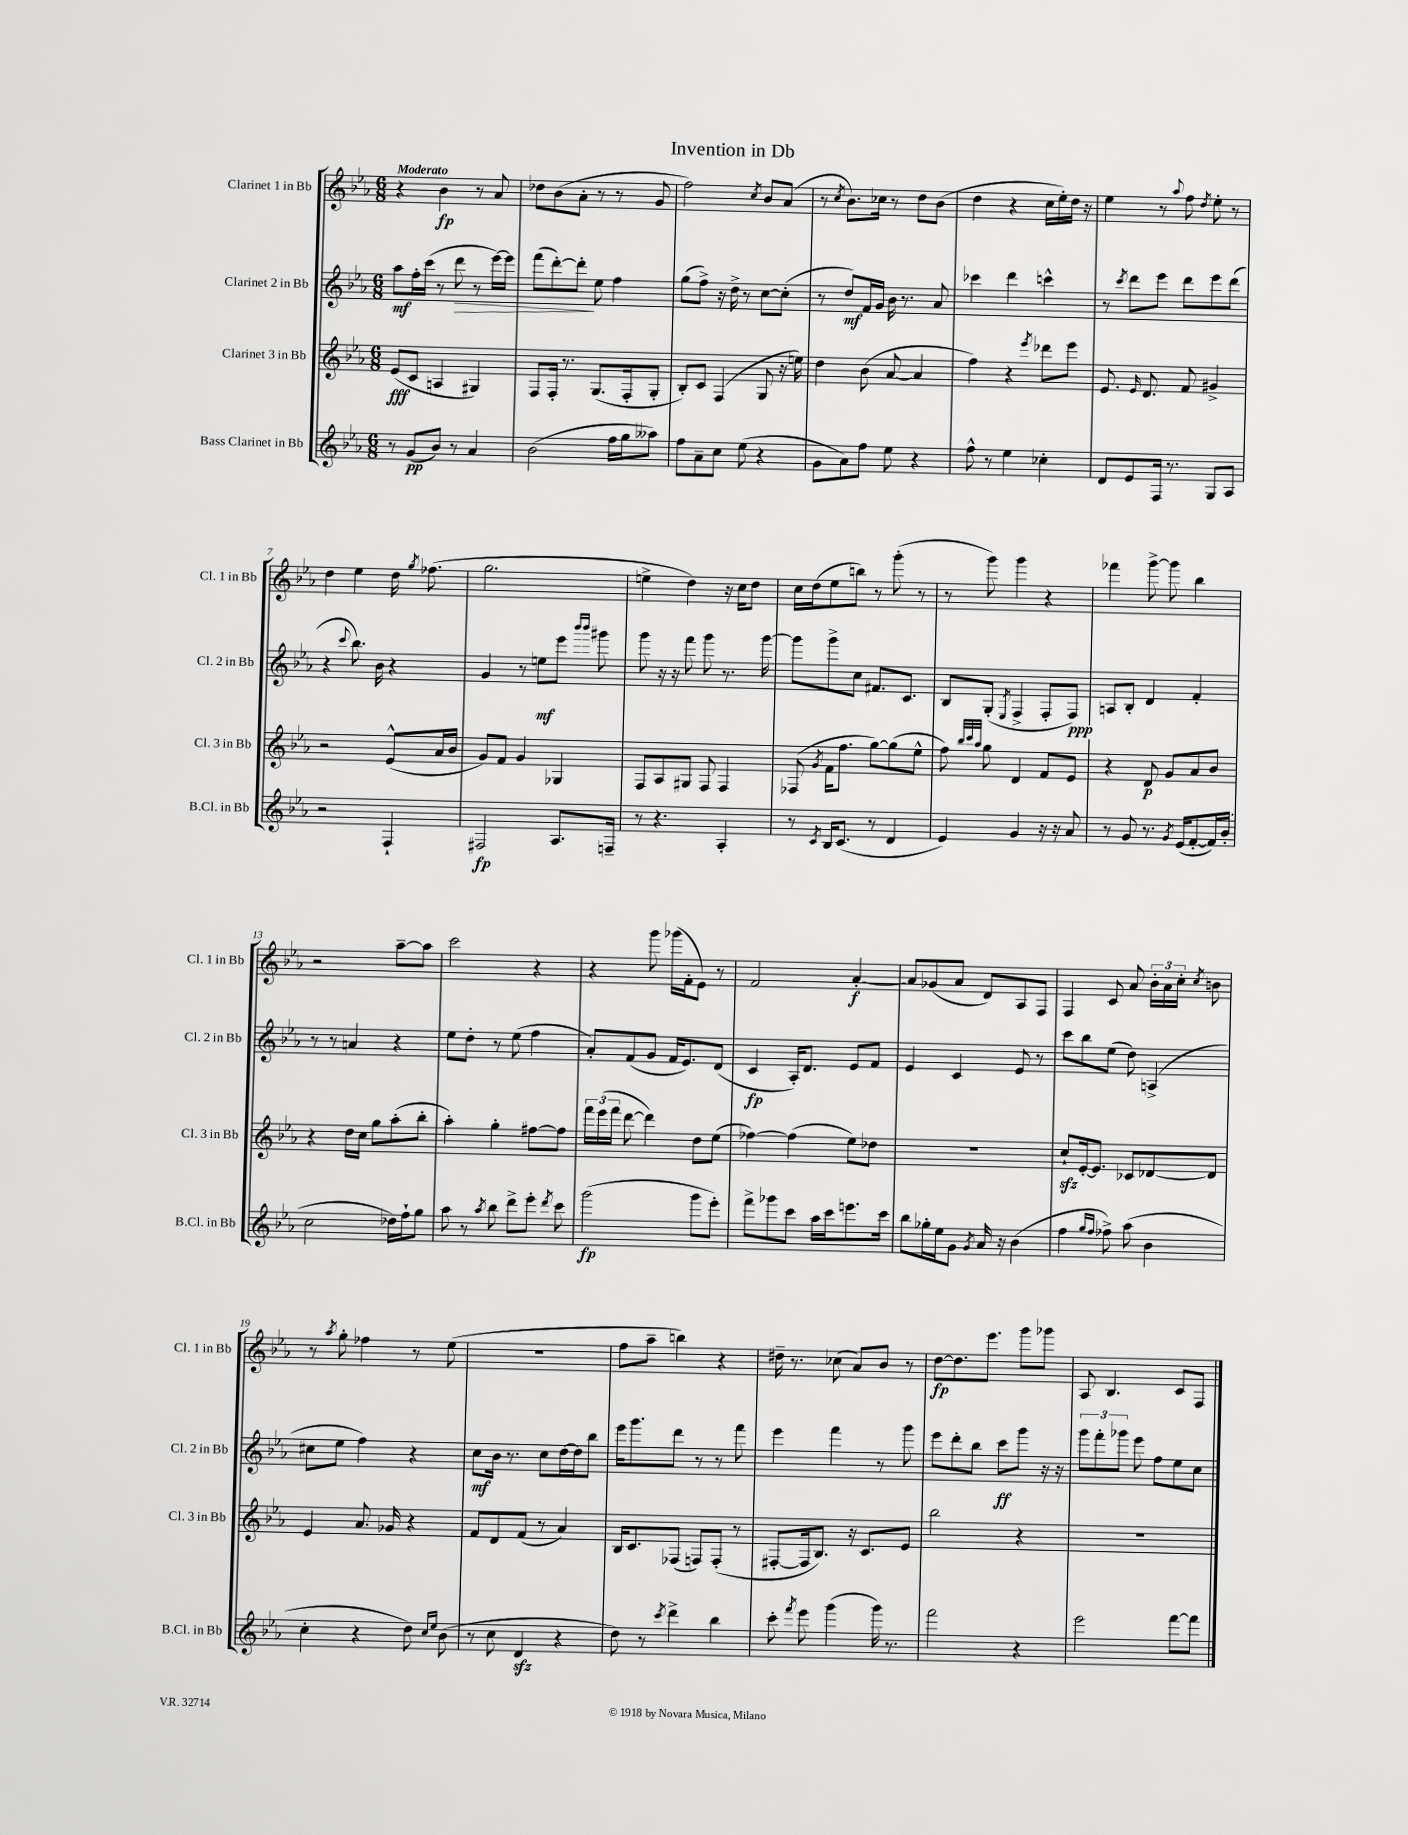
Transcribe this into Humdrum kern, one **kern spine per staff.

**kern	**dynam	**kern	**dynam	**kern	**dynam	**kern	**dynam
*part4	*part4	*part3	*part3	*part2	*part2	*part1	*part1
*staff4	*staff4	*staff3	*staff3	*staff2	*staff2	*staff1	*staff1
*I"Bass Clarinet in Bb	*	*I"Clarinet 3 in Bb	*	*I"Clarinet 2 in Bb	*	*I"Clarinet 1 in Bb	*
*I'B.Cl. in Bb	*	*I'Cl. 3 in Bb	*	*I'Cl. 2 in Bb	*	*I'Cl. 1 in Bb	*
*clefG2	*	*clefG2	*	*clefG2	*	*clefG2	*
*k[b-e-a-]	*	*k[b-e-a-]	*	*k[b-e-a-]	*	*k[b-e-a-]	*
*M6/8	*	*M6/8	*	*M6/8	*	*M6/8	*
=1	=1	=1	=1	=1	=1	=1	=1
!	!	!	!	!	!	!LO:TX:a:B:t=Moderato	!
8r	.	(8e-/L	fff	8aa-\L	mf	4r	.
(8g/L	pp	8c/J	.	16ff'\L	.	.	.
.	.	.	.	(16ccc\JJ	.	.	.
8b-/J)	.	4An/	.	8r	.	4b-\	fp
!	!	!	!	!	!LO:HP:b	!	!
8r	.	.	.	8ddd\	>	.	.
4a-/	.	4G#X/)	.	8r	.	8r	.
.	.	.	.	[16eee-\LL)	.	8a-/	.
.	.	.	.	16eee-\JJ]	.	.	.
=2	=2	=2	=2	=2	=2	=2	=2
(2b-\	.	8F/L	.	(8fff\L	.	8dd-X\L	.
.	.	16F'/Jk	.	[8ddd'\)	.	(8b-\	.
.	.	8.r	.	.	.	.	.
.	.	.	.	8ddd'\J]	.	8a-'\J	.
.	.	(8.G/L	.	8ee-\	]	8r	.
16ff\LL	.	.	.	4ff\	.	8r	.
16gg\J	.	16F'/k	.	.	.	.	.
8aa--X\J)	.	8G'/J	.	.	.	8g/	.
=3	=3	=3	=3	=3	=3	=3	=3
8ff\L	.	8B-'/L)	.	(8gg\L	.	2ff\)	.
8a-~\	.	8c/J	.	8ff^\J)	.	.	.
8cc\J	.	(4F/	.	16r	.	.	.
.	.	.	.	16dd^\	.	.	.
(8ee-\	.	.	.	8r	.	.	.
.	.	.	.	.	.	8qcc/	.
4r	.	8G/	.	[8cc\L	.	8b-/L	.
.	.	16r	.	(8cc'\J]	.	(8a-/J	.
.	.	16een\)	.	.	.	.	.
=4	=4	=4	=4	=4	=4	=4	=4
8g\L	.	4dd\	.	8r	.	8r	.
.	.	.	.	.	.	8qcc/	.
8a-\)	.	.	.	8dd/L)	mf	8.b-\L)	.
8ff\J	.	(8b-\	.	16f/L	.	.	.
.	.	.	.	16g/JJ	.	16cc-X\Jk	.
8ee-\	.	[8a-/	.	16b-\	.	8r	.
.	.	.	.	8.r	.	.	.
4r	.	4a-/]	.	.	.	8dd\L	.
.	.	.	.	8a-/	.	(8b-\J	.
=5	=5	=5	=5	=5	=5	=5	=5
8ff^^\	.	4ff\)	.	4ccc-X\	.	4dd\	.
8r	.	.	.	.	.	.	.
4ee-\	.	4r	.	4ddd\	.	4r	.
.	.	8qeee-/	.	.	.	.	.
4cc-X'\	.	8ddd-X\L	.	4cccn^^\	.	16cc\LL	.
.	.	.	.	.	.	16ee-'\)	.
.	.	8eee-\J	.	.	.	16dd\JJ	.
.	.	.	.	.	.	16r	.
=6	=6	=6	=6	=6	=6	=6	=6
8d/L	.	8.e-/	.	8r	.	4ee-\	.
.	.	.	.	8qccc/	.	.	.
8e-/	.	.	.	8ddd\L	.	.	.
.	.	16qqe-/	.	.	.	.	.
.	.	8.d/	.	.	.	.	.
16F/Jk	.	.	.	8eee-\J	.	8r	.
8.r	.	.	.	.	.	.	.
.	.	.	.	.	.	8qqaa-/	.
.	.	8f/	.	8ddd\L	.	8ff\	.
.	.	.	.	.	.	8qdd/	.
8G/L	.	4g#X^/	.	8eee-\	.	8ee-'\	.
8A-/J	.	.	.	(8ddd\J	.	8r	.
!!LO:LB:g=z
=7	=7	=7	=7	=7	=7	=7	=7
2r	.	2r	.	4r	.	4dd\	.
.	.	.	.	8qqccc/	.	.	.
.	.	.	.	8.bb-\)	.	4ee-\	.
.	.	.	.	16b-\	.	.	.
4F`/	.	(8e-^^/L	.	4r	.	16dd\	.
.	.	.	.	.	.	8qgg/	.
.	.	.	.	.	.	(8.ff-X\	.
.	.	16a-/L	.	.	.	.	.
.	.	16b-/JJ	.	.	.	.	.
=8	=8	=8	=8	=8	=8	=8	=8
2F#X/	fp	8g/L)	.	4g/	.	2.gg\	.
.	.	8f/J	.	.	.	.	.
.	.	4g/	.	8r	.	.	.
.	.	.	.	8een\L	mf	.	.
8.A-/L	.	4G-X/	.	8eee-\J	.	.	.
.	.	.	.	16qqbbb-/LL	.	.	.
.	.	.	.	16qqbbb-/JJ	.	.	.
.	.	.	.	8ggg#X\	.	.	.
16Fn~/Jk	.	.	.	.	.	.	.
=9	=9	=9	=9	=9	=9	=9	=9
8r	.	8F/L	.	8ggg\	.	4een^\	.
4.r	.	8A-/	.	16r	.	.	.
.	.	.	.	16r	.	.	.
.	.	8G#X/J	.	8fff\	.	4dd\)	.
.	.	8F/	.	8ggg\	.	.	.
4A-'/	.	4F/	.	8.r	.	16r	.
.	.	.	.	.	.	16cc\KL	.
.	.	.	.	.	.	8dd\J	.
.	.	.	.	[16ggg\	.	.	.
=10	=10	=10	=10	=10	=10	=10	=10
8r	.	(8F-X/	.	8ggg\L]	.	16cc\LL	.
.	.	.	.	.	.	(16dd\J	.
8qc/	.	8qg/	.	.	.	.	.
16B-/KL	.	16f\KL	.	8ggg^\	.	8ee-\	.
(8.c/J	.	8.ff\J	.	.	.	.	.
.	.	.	.	8cc\J	.	8bbn\J)	.
8r	.	[8gg\L)	.	8.f#X/L	.	8r	.
4d/	.	(8gg\]	.	.	.	(8ggg'\	.
.	.	.	.	8.c/J	.	.	.
.	.	8ee-^^\J	.	.	.	8r	.
=11	=11	=11	=11	=11	=11	=11	=11
4e-/)	.	8ff\)	.	8B-/L	.	8r	.
.	.	32qqbb-/LLL	.	.	.	.	.
.	.	32qqccc/	.	.	.	.	.
.	.	32qqaa-/JJJ	.	.	.	.	.
.	.	8gg\	.	(8G'/J	.	8ggg\)	.
.	.	.	.	8qE-/	.	.	.
4g/	.	4d/	.	4F^/	.	4ggg\	.
16r	.	8f/L	.	8F'/L	.	4r	.
16r	.	.	.	.	.	.	.
8a-/	.	8e-/J	.	8F/J)	ppp	.	.
=12	=12	=12	=12	=12	=12	=12	=12
8r	.	4r	.	8An/L	.	4fff-X\	.
8g/	.	.	.	8B-'/J	.	.	.
8.r	.	8d/	p	4d/	.	[8ggg^\	.
.	.	8g/L	.	.	.	8ggg\]	.
8qg/	.	.	.	.	.	.	.
(16e-/KL	.	.	.	.	.	.	.
[8f'/	.	8a-/	.	4f'/	.	4bb-\	.
16f/L])	.	8b-/J	.	.	.	.	.
(16b-'/JJ	.	.	.	.	.	.	.
!!LO:LB:g=z
=13	=13	=13	=13	=13	=13	=13	=13
2cc\	.	4r	.	8r	.	2r	.
.	.	.	.	8r	.	.	.
.	.	16dd\LL	.	4an/	.	.	.
.	.	16cc\JJ	.	.	.	.	.
.	.	8gg\L	.	.	.	.	.
16dd-X\LL)	.	(8aa-'\	.	4r	.	[8aa-~\L	.
16ff`\J	.	.	.	.	.	.	.
8gg\J	.	8bb-'\J	.	.	.	8aa-\J]	.
=14	=14	=14	=14	=14	=14	=14	=14
8aa-\	.	4aa-'\)	.	8ee-\L	.	2ccc\	.
8r	.	.	.	8dd'\J	.	.	.
8qaa-/	.	.	.	.	.	.	.
8bb-\	.	4gg'\	.	8r	.	.	.
8ddd^\L	.	.	.	(8ee-\	.	.	.
8eee-'\J	.	[8ff#X\L	.	4ff\	.	4r	.
8qddd/	.	.	.	.	.	.	.
8ccc\	.	8ff#\J]	.	.	.	.	.
=15	=15	=15	=15	=15	=15	=15	=15
(2ggg\	fp	24fff\LL	.	8a-'/L)	.	4r	.
.	.	(24eee-\	.	.	.	.	.
.	.	24fff\JJ	.	.	.	.	.
.	.	[8ddd\	.	(8f/	.	.	.
.	.	4ddd\])	.	8g/J	.	8ggg\	.
.	.	.	.	16f/KL	.	(16ggg-X\LL	.
.	.	.	.	8.e-/)	.	16f'\J	.
8ggg\L	.	8dd\L	.	.	.	8e-\J)	.
8eee-'\J)	.	(8ee-\J	.	(8d/J	.	8r	.
=16	=16	=16	=16	=16	=16	=16	=16
8fff^\L	.	[4ff-X\)	.	4c/	fp	2f/	.
8ggg-X\	.	.	.	.	.	.	.
8ccc\J	.	(4ff-\]	.	16A-'/KL)	.	.	.
.	.	.	.	8.d/J	.	.	.
16aa-\LL	.	.	.	.	.	.	.
16ccc\J	.	.	.	.	.	.	.
8.eeen\	.	8ee-\L)	.	8e-/L	.	[4a-'/	f
.	.	8dd-X\J	.	8f/J	.	.	.
16ccc\Jk	.	.	.	.	.	.	.
=17	=17	=17	=17	=17	=17	=17	=17
8bb-\L	.	2.r	.	4e-/	.	8a-/L]	.
16gg-X'\L	.	.	.	.	.	(8g-X/	.
16ee-\J	.	.	.	.	.	.	.
8g\J	.	.	.	4c/	.	8a-/J	.
8qg/	.	.	.	.	.	.	.
16a-/	.	.	.	.	.	8d/L)	.
16r	.	.	.	.	.	.	.
(4b-\	.	.	.	8e-/	.	8A-/	.
.	.	.	.	8r	.	8F/J	.
=18	=18	=18	=18	=18	=18	=18	=18
4ff\	.	8cczz`/L	.	8ccc\L	.	4F/	.
.	.	[16e-'/k	.	8bb-\	.	.	.
.	.	8.e-/J]	.	.	.	.	.
16qqgg/LL	.	.	.	.	.	.	.
16qqff/JJ	.	.	.	.	.	.	.
8ff-X^\)	.	.	.	(8ee-\J	.	8c/	.
(8aa-\	.	8c-X/L	.	8dd\)	.	8a-/	.
4b-\	.	[8d-X/	.	(4An^/	.	24b-'\LL	.
.	.	.	.	.	.	24a-\	.
.	.	.	.	.	.	24cc'\JJ	.
.	.	.	.	.	.	8qcc/	.
.	.	8d-/J]	.	.	.	8bn\	.
!!LO:LB:g=z
=19	=19	=19	=19	=19	=19	=19	=19
4cc'\	.	4e-/	.	8cc#X\L	.	8r	.
.	.	.	.	.	.	8qaa-/	.
.	.	.	.	8ee-\J	.	8gg'\	.
4r	.	8.a-/	.	4ff\)	.	4ff-X\	.
.	.	16g-X/	.	.	.	.	.
8dd\)	.	4r	.	4r	.	8r	.
16qqcc/LL	.	.	.	.	.	.	.
16qqee-/JJ	.	.	.	.	.	.	.
(8b-\	.	.	.	.	.	(8ee-\	.
=20	=20	=20	=20	=20	=20	=20	=20
8r	.	8f/L	.	8cc\L	mf	2.r	.
8cc\	.	8d/	.	16b-\Jk	.	.	.
.	.	.	.	8.r	.	.	.
4dzz/	.	(8f/J	.	.	.	.	.
.	.	8r	.	8cc\L	.	.	.
4r	.	4a-/)	.	[16dd\L	.	.	.
.	.	.	.	16dd\J]	.	.	.
.	.	.	.	8bb-\J	.	.	.
=21	=21	=21	=21	=21	=21	=21	=21
8dd\)	.	16B-/KL	.	16eee-\KL	.	8ff\L	.
.	.	8.c/	.	8.ggg\	.	.	.
8r	.	.	.	.	.	8aa-~\J	.
8qccc/	.	.	.	.	.	.	.
4ddd^\	.	(8F-X/J	.	8ddd\J	.	4bbn\)	.
.	.	8Fn/L)	.	8r	.	.	.
4bb-\	.	(8F'/J	.	8r	.	4r	.
.	.	8r	.	8fff\	.	.	.
=22	=22	=22	=22	=22	=22	=22	=22
8ccc'\	.	[8F#X'/L	.	4eee-\	.	16dd#X~\	.
.	.	.	.	.	.	8.r	.
8qfff/	.	.	.	.	.	.	.
8eee-\	.	16F#/k]	.	.	.	.	.
.	.	8.B-/J)	.	.	.	.	.
(4ggg\	.	.	.	4fff\	.	(8cc-X\	.
.	.	16r	.	.	.	8a-/L)	.
.	.	8.c/L	.	.	.	.	.
16ggg\)	.	.	.	8r	.	8b-/J	.
8.r	.	.	.	.	.	.	.
.	.	8e-/J	.	8ggg\	.	8r	.
=23	=23	=23	=23	=23	=23	=23	=23
2fff\	.	2bb-\	.	8eee-\L	.	[8dd\L	fp
.	.	.	.	8ddd'\	.	8.dd\]	.
.	.	.	.	8bb-\J	.	.	.
.	.	.	.	.	.	8.eee-\J	.
.	.	.	.	8ccc\L	ff	.	.
4r	.	4r	.	8ggg\J	.	8ggg\L	.
.	.	.	.	16r	.	8ggg-X\J	.
.	.	.	.	16r	.	.	.
=24	=24	=24	=24	=24	=24	=24	=24
2eee-\	.	2.r	.	12ggg\L	.	8A-/	.
.	.	.	.	12fff'\	.	.	.
.	.	.	.	.	.	4.B-/	.
.	.	.	.	12ggg-X\J	.	.	.
.	.	.	.	8eee-\	.	.	.
.	.	.	.	8ff\L	.	.	.
[8fff\L	.	.	.	8ee-\	.	8c/L	.
8fff\J]	.	.	.	8cc\J	.	8F/J	.
==	==	==	==	==	==	==	==
*-	*-	*-	*-	*-	*-	*-	*-
